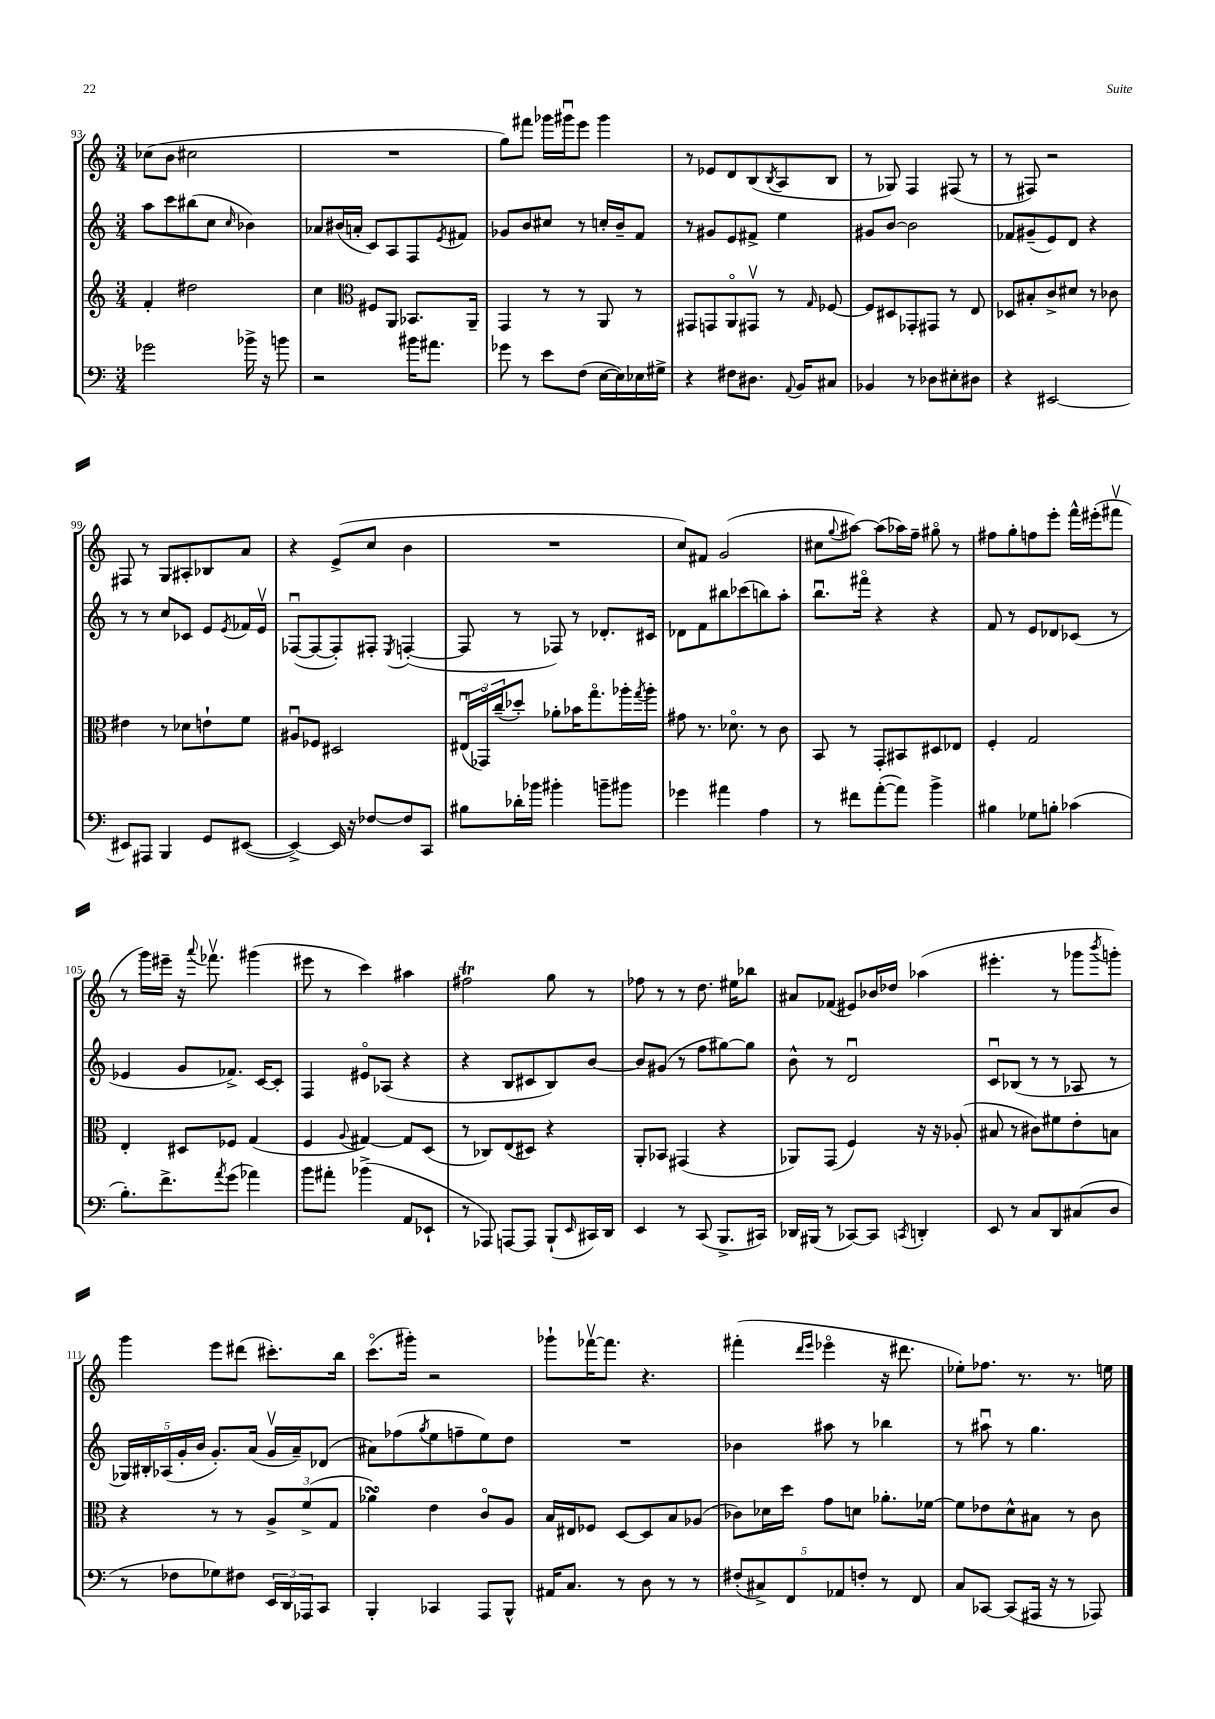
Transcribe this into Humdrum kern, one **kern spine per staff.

**kern	**kern	**kern	**kern
*part4	*part3	*part2	*part1
*staff4	*staff3	*staff2	*staff1
*clefF4	*clefG2	*clefG2	*clefG2
*k[]	*k[]	*k[]	*k[]
*M3/4	*M3/4	*M3/4	*M3/4
=93	=93	=93	=93
2g-X\	4f'/	8aa\L	(8cc-X\L
.	.	8ccc\	8b\J
.	2dd#X\	(8bb#X\	2cc#X\
.	.	8cc\J	.
.	.	16qqcc/	.
16b-X^\	.	4b-X\)	.
16r	.	.	.
8bn\	.	.	.
=94	=94	=94	=94
2r	4cc\	8a-X/L	2.r
.	.	(16b#X/L	.
.	.	16an'/JJ	.
*	*clefC3	*	*
.	8F#X/L	8c/L)	.
.	8AA/J	8A/	.
16b#X\KL	8.BB-X/L	8F/	.
8.a#X\J	.	.	.
.	.	8qe/	.
.	.	8f#X/J	.
.	16AA~/Jk	.	.
=95	=95	=95	=95
8g-X\	4GG/	8g-X/L	8gg\L)
8r	.	8b/	8fff#X\J
8e\L	8r	8cc#X/J	16ggg-X\LL
.	.	.	16ggg#Xu\J
(8F\J	8r	8r	8eee\J
[16E\LL	8AA/	16ccn'/LL	4ggg#\
16E\])	.	16b~/J	.
16E-X\	8r	8f/J	.
16G#X^\JJ	.	.	.
=96	=96	=96	=96
4r	8GG#X/L	8r	8r
.	8GGn/	8g#X/L	8e-X/L
8F#X\L	8AA/	8e/	8d/
8.D#X\J	8GG#Xv/J	8f#X^/J	(8B/
.	.	.	8qB/
.	8r	4ee\	8A/
8qqAA/	.	.	.
16BB/KL	.	.	.
.	16qqG/	.	.
8C#X/J	[8F-X/	.	8B/J
=97	=97	=97	=97
4BB-X/	8F-/L]	8g#X/L	8r
.	8D#X/	[8b/J	8G-X/)
8r	8GG-X'/	2b\]	4F/
8D-X\L	8GG#X/J	.	.
8E#X'\	8r	.	(8F#X/
8D#X\J	8E/	.	8r
=98	=98	=98	=98
4r	8D-X/L	8f-X/L	8r
.	8B#X'/	(8g#X~/	8F#X/)
[2EE#X/	8c^/	8e/)	2r
.	8d#X/J	8d/J	.
.	8r	4r	.
.	8c-X\	.	.
!!LO:LB:g=z
=99	=99	=99	=99
8EE#X/L]	4e#X\	8r	8F#X/
8AAA#X/J	.	8r	8r
4BBB/	8r	8cc/L	8G/L
.	8d-X\L	8c-X/J	8A#X'/
8GG/L	8en`\	8e/L	8B-X/
.	.	8qe/	.
([8EE#X/J	8f\J	16f-X/L	8a/J
.	.	16ev/JJ	.
=100	=100	=100	=100
4EE#^/_)	8A#Xu/L	([8F-Xu/L	4r
.	8F-X/J	8F-/_	.
16EE#/]	2D#X/	8F-'/])	(8e^/L
16r	.	.	.
[8F-X/L	.	8F#X'/J	8cc/J
.	.	8qE/	.
8F-/]	.	([4Fn'/	4b\
8CC/J	.	.	.
=101	=101	=101	=101
8B#X\L	(24E#Xu/LL	8F/]	2.r
.	24GG-X/)	.	.
.	(24cc~/J	.	.
16d-X'\L	8dd-X'/J)	8r	.
16b-X\JJ	.	.	.
4b#X'\	8a-X'\L	8F-X/)	.
.	16b-X\K	8r	.
.	8.gg\	.	.
8bn~\L	.	8.d-X'/L	.
8b#X\J	16aa-X'\L	.	.
.	8qgg/	.	.
.	16aa-'\JJ	16c#X/Jk	.
=102	=102	=102	=102
4g-X\	8g#X\	8d-X\L	8cc/L)
.	8.r	8f\	8f#X/J
4a#X\	.	8bb#X\	(2g/
.	8.d-X\	.	.
.	.	(8ccc-X\	.
4A\	8r	8bbn\)	.
.	8c\	8aa'\J	.
=103	=103	=103	=103
8r	8BB/	8.bbu\L	8cc#X\L
.	.	.	8qqgg/
8f#X\L	8r	.	[8aa#X\J)
.	.	16fff#X\Jk	.
([8a'\	8GG'/L	4r	(8aa#\L]
8a\J])	8BB#X/	.	16aa-X\L)
.	.	.	16ff~\JJ
4b^\	8D#X/	4r	8gg#X\
.	8E-X/J	.	8r
=104	=104	=104	=104
4B#X\	4F'/	8f/	8ff#X\L
.	.	8r	8gg'\
8G-X\L	2G/	8e/L	8ffn\
8Bn'\J	.	8d-X/	8eee'\J
(4c-X\	.	(8c-X/J	16fff^^\LL
.	.	.	(16eee#X'\J
.	.	8r	8fff#Xv\J
!!LO:LB:g=z
=105	=105	=105	=105
8.B'\L)	4E'/	4e-X/	8r
.	.	.	16ggg\LL)
8.f^\	.	.	16eee#X~\JJ
.	8D#X/L	8g/L	16r
.	.	.	8qqaaa/
.	.	.	8.fff-Xv\
8qa/	.	.	.
(8g\J	8F-X/J	8.f-X^/J)	.
4a-X\)	(4G/	.	(4ggg#X\
.	.	[16c/KL	.
.	.	8c'/J]	.
=106	=106	=106	=106
8b\L	4F/	4F/	8eee#X\
8a#X'\J	.	.	8r
.	8qqA/	.	.
(4b-X^\	[4G#X/)	8e#X/L	4ccc\)
.	.	(8A-X/J	.
8AA/L	8G#/L]	4r	4aa#X\
8EE-X`/J	(8D/J	.	.
=107	=107	=107	=107
8r	8r	4r	2ff#Xt\
8AAA-X/)	8C-X/L)	.	.
[8AAAn/L	(8E/	8B/L	.
8AAA/J]	8D#X/J)	8c#X/	.
(8BBB`/L	4r	8B/)	8gg\
16qqEE/	.	.	.
16CC#X/L)	.	[8b/J	8r
16DD/JJ	.	.	.
=108	=108	=108	=108
4EE/	8AA'/L	8b/L]	8ff-X\
.	8BB-X/J	(8g#X/J	8r
8r	(4GG#X/	8r	8r
(8CC/	.	8ff\L	8.dd\
8.BBB^/L	4r	[8gg#X\)	.
.	.	.	16ee#X\KL
.	.	8gg#\J]	8bb-X\J
16CC#X/Jk)	.	.	.
=109	=109	=109	=109
16DD-X/LL	8AA-X/L)	8b^^\	8a#X/L
(16BBB#X/JJ	.	.	.
8r	(8GG/J	8r	(8f-X/J
[8CC-X/L)	4F/)	2du/	8e#X/L)
8CC-/J]	.	.	16b-X/L
.	.	.	16dd-X/JJ
8qCCn/	.	.	.
4DDn'/	16r	.	(4aa-X\
.	16r	.	.
.	(8A-X'/	.	.
=110	=110	=110	=110
8EE/	8B#X/	8cu/L	4.eee#X'\
8r	8r	(8B-X/J	.
8C/L	8c#X\L)	8r	.
8DD/	8f#X\	8r	8r
(8C#X/	8e'\	8A-X/	8ggg-X\L
.	.	.	8qbbb/
8D/J	8Bn\J	8r	8gggn'\J)
!!LO:LB:g=z
=111	=111	=111	=111
8r	4r	20G-X/LL)	4ggg\
.	.	20B#X'/	.
.	.	(20A-X/	.
8F-X\L	.	.	.
.	.	20g'/	.
.	.	20b/JJ	.
8G-X\)	8r	8.g'/L)	8eee\L
8F#X\J	8r	.	(8ddd#X\J
.	.	(16a/Jk	.
24EE/LL	12A^/L	16gv/LL	8.ccc#X'\L)
24DD/	.	.	.
.	.	16a~/J)	.
24AAA-X/J	(12f^/	.	.
8CC/J	.	(8d-X/J	.
.	12G/J	.	.
.	.	.	16bb\Jk
=112	=112	=112	=112
4BBB'/	4a-XsSSs\)	8a#X\L)	(8.ccc\L
.	.	(8ff-X\	.
.	.	.	16ggg#X'\Jk)
.	.	8qgg/	.
4CC-X/	4e\	8ee\	2r
.	.	8ffn~\	.
8AAA/L	8c/L	8ee\)	.
8BBB^^/J	8A/J	8dd\J	.
=113	=113	=113	=113
16AA#X/KL	16B/LL	2.r	8ggg-X`\L
8.C/J	16E#X/J	.	.
.	8F-X/J	.	[16fff-Xv\K
.	.	.	8.fff-\J]
8r	[8D/L	.	.
8D\	8D/]	.	4.r
8r	8B/	.	.
8r	(8A-X/J	.	.
=114	=114	=114	=114
(10F#X'/L	8c-X\L)	4b-X\	(4fff#X'\
10C#X^/)	.	.	.
.	16d-X\L	.	.
.	16dd\JJ	.	.
10FF/	.	.	.
.	.	.	16qqddd/LL
.	.	.	16qqeee/JJ
.	8g\L	8aa#X\	4eee-X\
10AA-X/	.	.	.
.	8dn\J	8r	.
10Fn'/J	.	.	.
8r	8.a-X'\L	4bb-X\	16r
.	.	.	8.ddd#X\
8FF/	.	.	.
.	[16f-X\Jk	.	.
=115	=115	=115	=115
8C/L	8f-\L]	8r	8ee-X'\L)
[8CC-X/J	8e-X\	8aa#Xu\	8.ff-X\J
(8CC-/L]	8d^^\	8r	.
.	.	.	8.r
16AAA#X/Jk	8B#X\J	4.gg\	.
16r	.	.	.
8r	8r	.	8.r
8AAA-X/)	8c\	.	.
.	.	.	16een\
==	==	==	==
*-	*-	*-	*-
